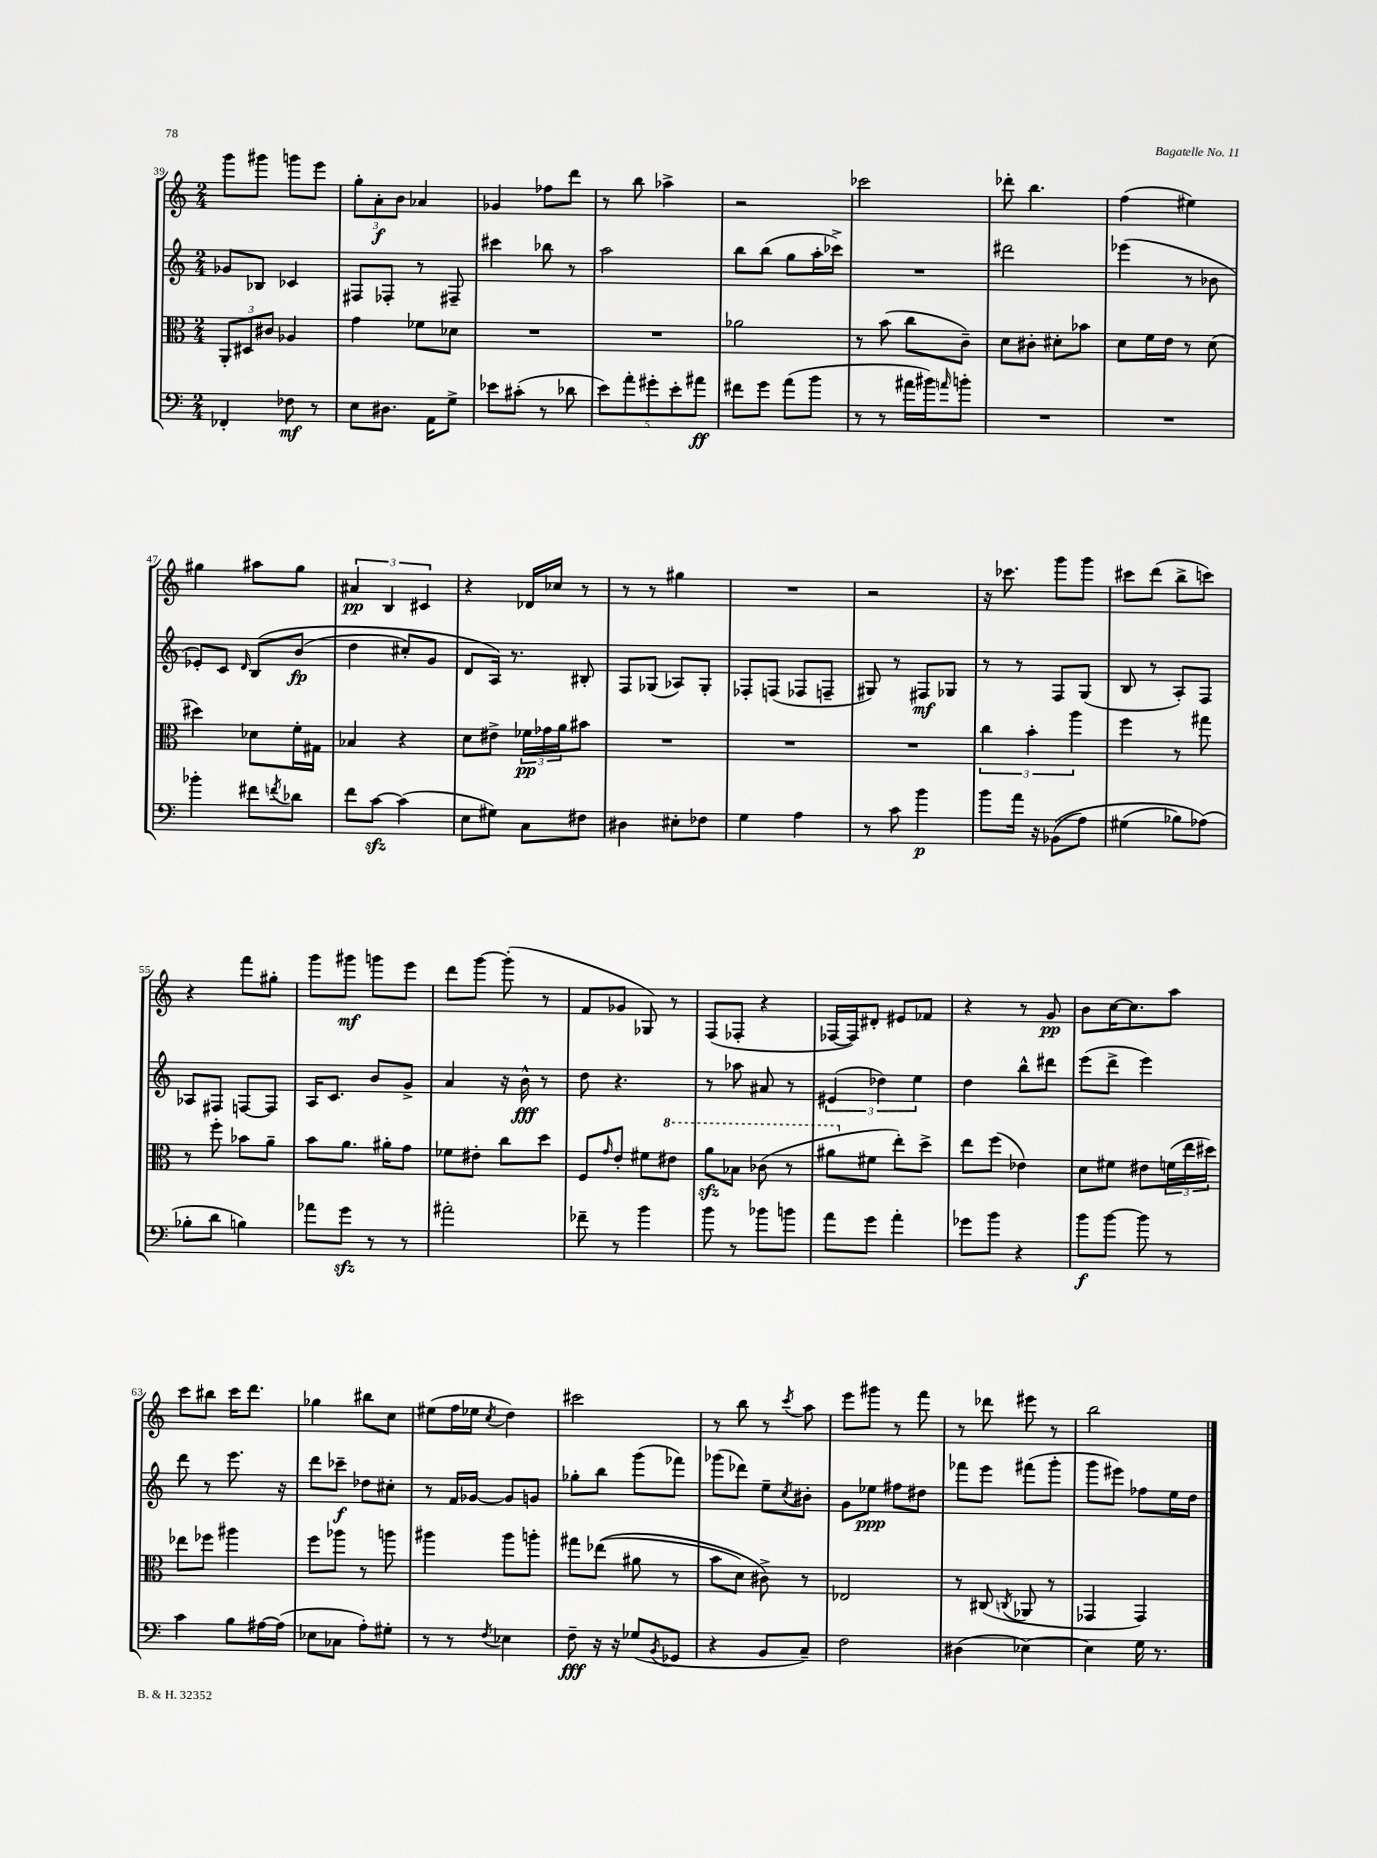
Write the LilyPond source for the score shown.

<<
\new StaffGroup <<
\new Staff = "s0" {
    \clef treble \key c \major \numericTimeSignature \time 2/4
    g'''8 gis'''8 g'''8 e'''8 |
    \tuplet 3/2 { g''8-. a'8-.\f b'8 } aes'4 |
    ges'4 fes''8 d'''8 |
    r8 b''8 aes''4-> |
    r2 |
    ces'''2 |
    des'''8-. b''4. |
    f''4( eis''4) |
    gis''4 ais''8 gis''8 |
    \tuplet 3/2 { ais'4\pp b4 cis'4 } |
    r4 des'16 ces''16 r8 |
    r8 r8 gis''4 |
    R2 |
    r2 |
    r16 ces'''8. g'''8 g'''8 |
    cis'''8 d'''8( b''8-> c'''8) |
    r4 f'''8 gis''8-. |
    g'''8 gis'''8\mf g'''8 e'''8 |
    d'''8 g'''8~ g'''8-.( r8 |
    f'8 ges'8 ges8) r8 |
    f8( fes8-. r4 |
    fes16~ fes16) dis'8-. eis'8 fes'8 |
    r4 r8 g'8\pp |
    b'8 c''16~ c''8. a''8 |
    c'''8 bis''8 c'''16 d'''8. |
    ges''4 bis''8 c''8 |
    eis''8( f''16 ees''16 \acciaccatura { c''8 } d''4) |
    cis'''2 |
    r8 b''8 r8 \acciaccatura { c'''8 } a''8 |
    e'''8 gis'''8 r8 f'''8 |
    r8 des'''8 eis'''8 r8 |
    b''2 \bar "|." |
}
\new Staff = "s1" {
    \clef treble \key c \major \numericTimeSignature \time 2/4
    ges'8 bes8 ces'4 |
    fis8 fes8-. r8 fis8-- |
    cis'''4 bes''8 r8 |
    a''2 |
    b''8 b''8( g''8 a''16-. ces'''16->) |
    R2 |
    dis'''2 |
    ees'''4( r8 bes'8 |
    ees'8-.) c'8 \grace { d'16 } b8\( b'8\fp( |
    d''4 cis''8-.) g'8 |
    d'8 a16\) r8. bis8-. |
    f8 ges8( aes8) ges8-. |
    fes8-. f8( fes8 f8-- |
    gis8) r8 fis8\mf ges8 |
    r8 r8 f8 g8( |
    b8 r8 a8-.) f8 |
    aes8 fis8 f8~ f8 |
    a16 c'8. b'8 g'8-> |
    a'4 r16 b'16-^\fff r8 |
    d''8 r4. |
    r8 aes''8 ais'8 r8 |
    \tuplet 3/2 { eis'4( des''4) e''4 } |
    d''4 b''8-^ dis'''8 |
    e'''8( d'''8-> e'''4) |
    d'''8 r8 e'''8. r16 |
    d'''8 ces'''8--\f des''8 cis''8-. |
    r8 f'16 ges'16~ ges'8 g'8 |
    ges''8-. b''8 g'''8( fes'''8) |
    ges'''8( des'''8) e''8-- \acciaccatura { c''8 } bis'8-. |
    g'8 ees''8\ppp fis''8 dis''8 |
    fes'''8 e'''8 fis'''8( g'''8-. |
    g'''8 eis'''8) fes''8 e''16 d''16 \bar "|." |
}
\new Staff = "s2" {
    \clef alto \key c \major \numericTimeSignature \time 2/4
    \tuplet 3/2 { a,8-. dis8 cis'8 } aes4 |
    g'4 fes'8 des'8 |
    R2 |
    R2 |
    aes'2 |
    r8 b'8( c''8 c'8--) |
    d'8 cis'8-. dis'8-. bes'8 |
    d'8 f'16 e'16 r8 d'8( |
    dis''4) des'8 f'16-. gis16 |
    bes4 r4 |
    d'8 eis'8-> \tuplet 3/2 { fes'16\pp ges'16 a'16 } bis'8 |
    R2 |
    R2 |
    R2 |
    \tuplet 3/2 { c''4 b'4-. a''4 } |
    f''4 r8 gis''8 |
    r8 f''8-. bes'8 a'8-- |
    b'8 a'8. ais'16-. g'8 |
    fes'8 eis'8-. c''8 d''8 |
    f8 \grace { g'16 } e'8-. fis'8 \ottava #1 eis''8 |
    a''8\sfz bes'8 ces''8( r8 |
    ais''8 \ottava #0 fis'8 e''8-.) d''8-> |
    e''8 f''8( ees'4) |
    d'8 fis'8 eis'8 \tuplet 3/2 { f'16( e''16 dis''16) } |
    ees''8 fes''8 ais''4 |
    f''8 aes''8 r8 a''8 |
    ais''4 ais''8 a''8-. |
    gis''8 ees''8(\( ais'8 r8 |
    b'8 d'8) cis'8->\) r8 |
    ees2 |
    r8 cis8( \acciaccatura { c8 } aes,8 r8 |
    ges,4 ges,4) \bar "|." |
}
\new Staff = "s3" {
    \clef bass \key c \major \numericTimeSignature \time 2/4
    fes,4-. fes8\mf r8 |
    e8 dis8. a,16 g8-> |
    ees'8 cis'8-.( r8 des'8 |
    \tuplet 5/4 { e'8) a'8-. gis'8-. e'8-. ais'8\ff } |
    fis'8 g'8 a'8( b'8 |
    r8 r8 ais'16 bis'16) \grace { a'16 } b'8-. |
    R2 |
    R2 |
    bes'4-. fis'8 \acciaccatura { f'8 } des'8 |
    f'8 c'8~\sfz c'4( |
    e8 gis8) c8 fis8 |
    dis4 eis8-. fes8 |
    g4 a4 |
    r8 c'8 b'4\p |
    b'8 a'16 r16 bes,8(\( a8) |
    gis4( bes8) aes8(\) |
    bes8-. d'8 b4) |
    aes'8 g'8\sfz r8 r8 |
    ais'2-. |
    fes'8-- r8 b'4 |
    b'8 r8 bes'8 b'8 |
    a'8 g'8 a'4-. |
    ges'8 b'8 r4 |
    b'8\f b'8~ b'8 r8 |
    c'4 b8 ais16~ ais16( |
    ees8 ces8 a8-.) gis8-. |
    r8 r8 \acciaccatura { f8 } ees4 |
    f8--\fff r16 r16 ges8( \acciaccatura { b,8 } ges,8 |
    r4 b,8 c8--) |
    f2 |
    dis4( ees4~) |
    ees4 g16 r8. \bar "|." |
}
>>
>>
\layout { \context { \Score currentBarNumber = #39 } }
